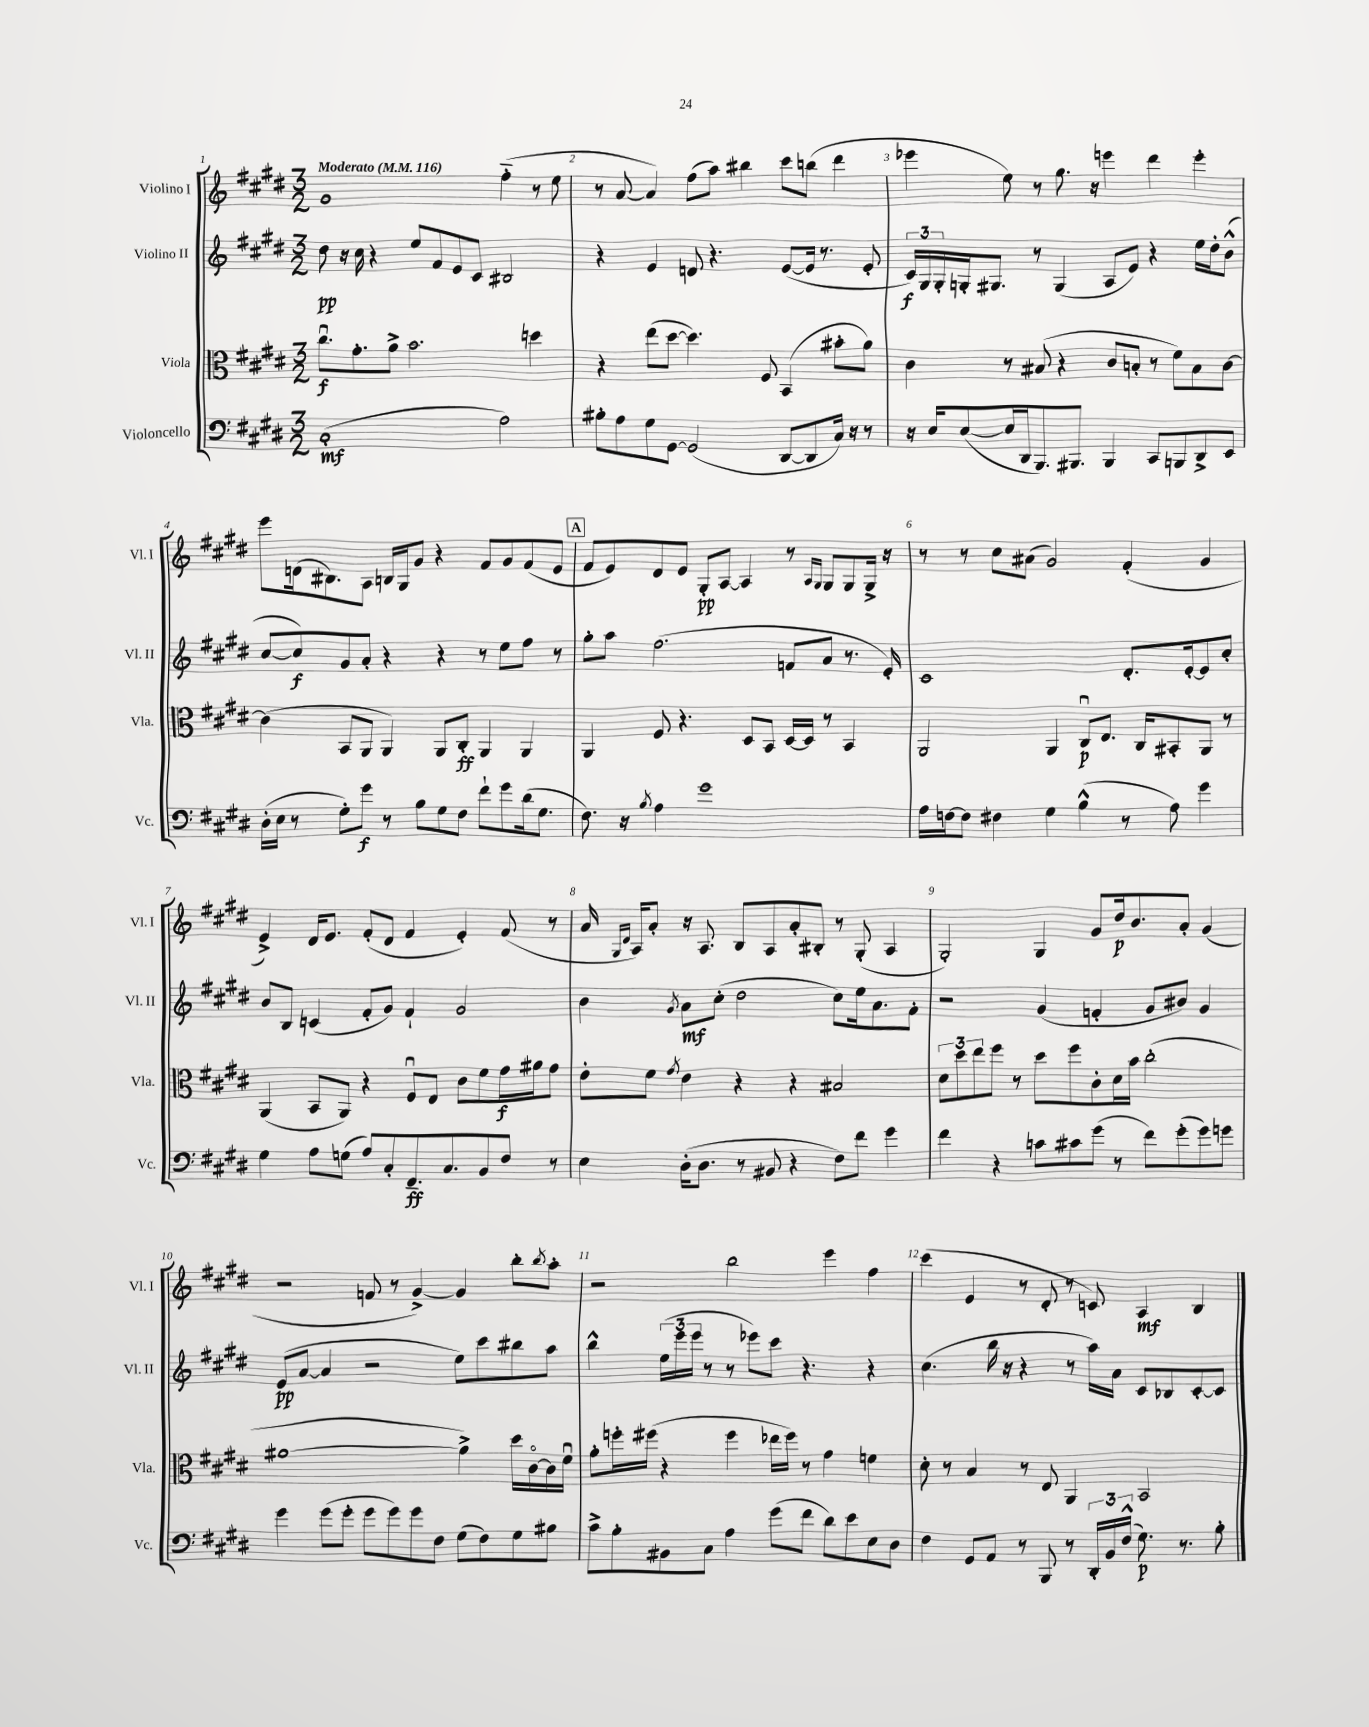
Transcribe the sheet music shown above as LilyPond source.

<<
\new StaffGroup <<
\new Staff = "s0" \with { instrumentName = "Violino I" shortInstrumentName = "Vl. I" } {
    \clef treble \key e \major \numericTimeSignature \time 3/2 \tempo "Moderato" 4 = 116
    gis'1 fis''4-_( r8 e''8 |
    r8 a'8~ a'4) fis''8( a''8) bis''4 cis'''8 b''8( dis'''4 |
    ees'''4 e''8) r8 gis''8. r16 e'''4 dis'''4 e'''4-. |
    e'''8 d'16( bis8.) a8 b16 gis16 gis'8 r4 fis'8 gis'8 fis'8( e'8 |
    \mark \markup { \box "A" } fis'8 e'8) dis'8 e'8 gis8-.\pp a8~ a4 r8 \grace { a16 gis16 } gis8 gis8 gis16-> r16 |
    r8 r8 cis''8 ais'8( gis'2) fis'4-.( gis'4 |
    e'4->) dis'16 e'8. fis'8-.( dis'8 fis'4 e'4-.) fis'8( r8 |
    a'16 \grace { gis16 dis'16 } a16) a'8-. r16 a8. b8 a8 a'8-. bis8-. r8 gis8-.( a4 |
    gis2-.) gis4 gis'8 dis''16\p b'8. a'8-. gis'4( |
    r2 f'8 r8 gis'4~->) gis'4 b''8-. \acciaccatura { b''8 } a''8-. |
    r2 b''2 e'''4 fis''4 |
    cis'''4( e'4 r8 dis'8-. r8 c'8) a4\mf b4 \bar "|." |
}
\new Staff = "s1" \with { instrumentName = "Violino II" shortInstrumentName = "Vl. II" } {
    \clef treble \key e \major \numericTimeSignature \time 3/2
    dis''8\pp r16 cis''16 r4 e''8 fis'8 e'8 cis'8 bis2 |
    r4 e'4 d'8 r4. e'8~( e'16 r8. e'8-. |
    \tuplet 3/2 { cis'16\f) gis16 gis16-. } g16-. gis8. r8 gis4( a8 e'8) r4 e''16 dis''16-. b'8-^( |
    cis''8~ cis''8\f) gis'8 a'8-. r4 r4 r8 e''8 fis''8 r8 |
    \mark \markup { \box "A" } gis''8-. a''8 fis''2.( f'8 a'8 r8. e'16-.) |
    cis'1 dis'8.-. e'16~-. e'8 cis''8-. |
    b'8 b8 c'4( fis'8-. gis'8) fis'4-! gis'2 |
    b'4 \acciaccatura { gis'8 } a'8\mf cis''8-.( dis''2 cis''8) e''16 a'8. fis'8-. |
    r2 gis'4( f'4-. gis'8 bis'8) gis'4 |
    e'8\pp( a'8~ a'4 r2 e''8) cis'''8 bis''8 a''8 |
    b''4-^ \tuplet 3/2 { e''16( e'''16 e'''16 } r8 r8 ees'''8) cis'''8 r4. r4 |
    cis''4.( b''16 r16 r4 r8 a''16) a'16 cis'8 bes8 cis'8~-. cis'8 \bar "|." |
}
\new Staff = "s2" \with { instrumentName = "Viola" shortInstrumentName = "Vla." } {
    \clef alto \key e \major \numericTimeSignature \time 3/2
    cis''8.\downbow\f gis'8.-. a'8-> b'2. d''4 |
    r4 e''8( dis''8~ dis''4.) fis8 b,4( bis'8-. a'8) |
    cis'4 r8 bis8( r4 cis'8 b8-. r8 fis'8) b8 cis'8~ |
    cis'4( b,8 a,8 a,4) a,8 cis8-.\ff a,4 a,4 |
    \mark \markup { \box "A" } a,4 fis8 r4. dis8 b,8 dis16~ dis16 r8 b,4 |
    a,2 a,4 cis8\downbow\p e8. cis16 bis,8-. a,8 r8 |
    a,4( b,8 a,8) r4 fis8\downbow e8 cis'8 fis'8 gis'16\f ais'16 gis'8 |
    e'8-. fis'8 \acciaccatura { gis'8 } e'4 r4 r4 bis2 |
    \tuplet 3/2 { dis'8 dis''8 e''8 } fis''8 r8 dis''8 fis''8 cis'8-. dis'16 b'16 cis''2-.( |
    ais'1~ ais'4->) dis''16 cis'16~\flageolet cis'16 fis'16\downbow |
    a'8-. f''16-. fis''16( r4 fis''4 ees''16 fis''16) r8 gis'4 f'4 |
    dis'8-. r8 b4 r8 e8 a,4 b,2 \bar "|." |
}
\new Staff = "s3" \with { instrumentName = "Violoncello" shortInstrumentName = "Vc." } {
    \clef bass \key e \major \numericTimeSignature \time 3/2
    cis1-.\mf( a2) |
    bis8-. a8 gis8 gis,8~ gis,2( dis,8~ dis,8 cis16) r16 r8 |
    r16 e16 e8~( e16 dis,16 b,,8.) bis,,8. bis,,4 cis,8 b,,8 dis,8-> e,8 |
    dis16-.( e16 r8 gis8-.) gis'8\f r8 b8 gis8 fis8 fis'8-! gis'8 dis'16( gis8. |
    \mark \markup { \box "A" } fis8.) r16 \acciaccatura { b8 } a4 gis'1 |
    a16 f16~ f8 fis4 gis4 b4-^( r8 a8) gis'4 |
    gis4 a8 g8( a8) cis8-. fis,8.--\ff cis8. b,8 fis8 r8 |
    e4 dis16-.( dis8. r8 bis,8 r4 fis8) fis'8 gis'4 |
    fis'4 r4 c'8 cis'8 gis'8( r8 fis'8) gis'8-.( gis'8) g'8 |
    gis'4 gis'8( gis'8-. gis'8 gis'8) gis'8 fis8 gis8( fis8) gis8 bis8 |
    cis'8-> b8-. bis,8 cis8 a4 gis'8( fis'8 dis'8) e'8 e8 dis8 |
    fis4 gis,8 a,8 r8 b,,8 r8 \tuplet 3/2 { dis,16-. b,16 fis16-^( } gis8.\p) r8. b8-. \bar "|." |
}
>>
>>
\layout { \context { \Score \override BarNumber.break-visibility = ##(#f #t #t) barNumberVisibility = #all-bar-numbers-visible } }
